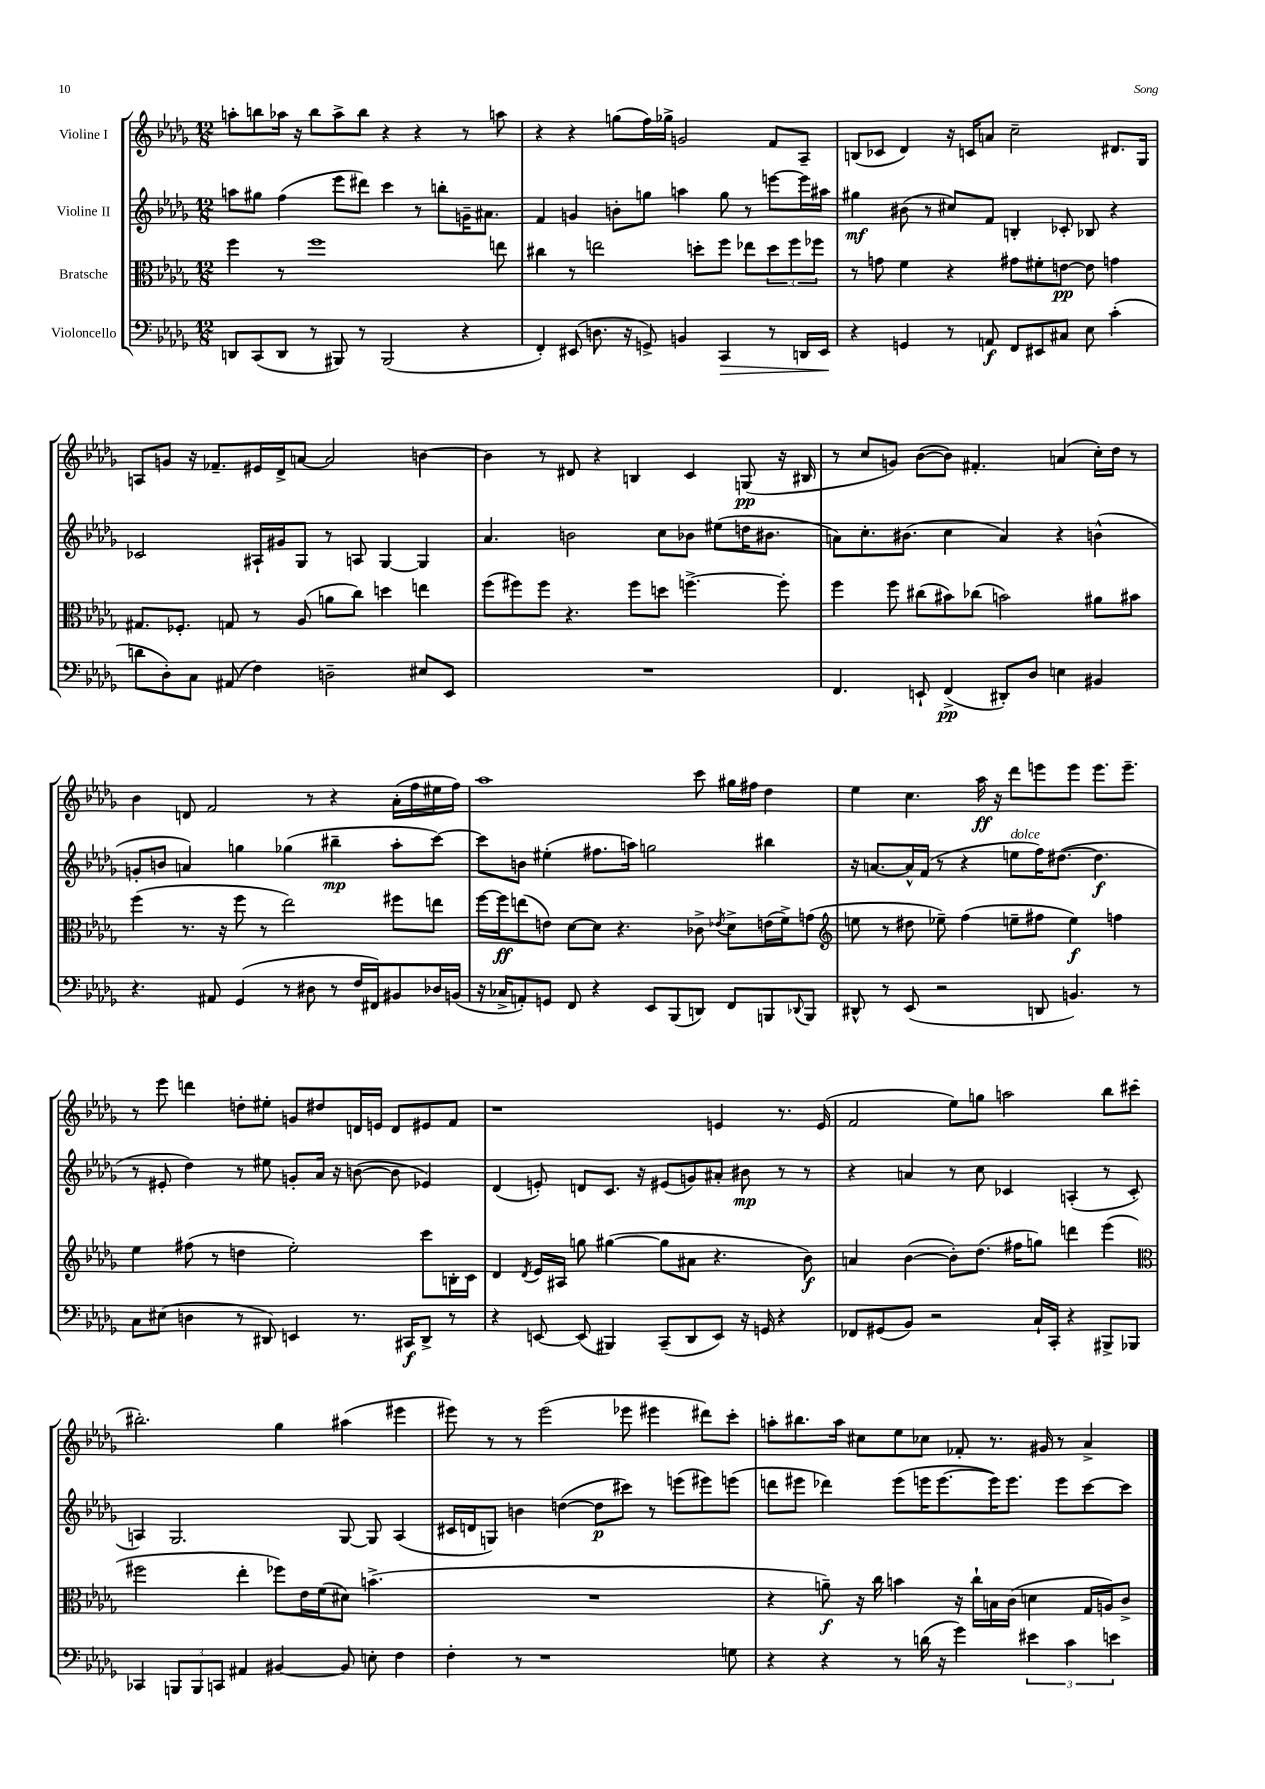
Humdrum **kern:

**kern	**dynam	**kern	**dynam	**kern	**dynam	**kern	**dynam
*part4	*part4	*part3	*part3	*part2	*part2	*part1	*part1
*staff4	*staff4	*staff3	*staff3	*staff2	*staff2	*staff1	*staff1
*I"Violoncello	*	*I"Bratsche	*	*I"Violine II	*	*I"Violine I	*
*clefF4	*	*clefC3	*	*clefG2	*	*clefG2	*
*k[b-e-a-d-g-]	*	*k[b-e-a-d-g-]	*	*k[b-e-a-d-g-]	*	*k[b-e-a-d-g-]	*
*M12/8	*	*M12/8	*	*M12/8	*	*M12/8	*
=82	=82	=82	=82	=82	=82	=82	=82
8DDn/L	.	4ff\	.	8aan\L	.	8aan'\L	.
(8CC/	.	.	.	8gg#X\J	.	8bbn\	.
8DD/J	.	8r	.	(4ff\	.	16aa-X\Jk	.
.	.	.	.	.	.	16r	.
8r	.	1ff	.	.	.	8bb\L	.
8BBB#X/)	.	.	.	8eee-\L	.	8aa-^\	.
8r	.	.	.	8ddd#X\J)	.	8bb\J	.
(2BBB#/	.	.	.	4ccc\	.	4r	.
.	.	.	.	8r	.	4r	.
.	.	.	.	8bbn'\L	.	.	.
4r	.	.	.	16gn~\K	.	8r	.
.	.	.	.	8.a#X\J	.	.	.
.	.	8een\	.	.	.	8aan\	.
=83	=83	=83	=83	=83	=83	=83	=83
4FF'/)	.	4cc#X\	.	4f/	.	4r	.
(8EE#X/	.	8r	.	4gn/	.	4r	.
8.Dn\	.	2een\	.	.	.	.	.
.	.	.	.	8bn'\L	.	(8ggn\L	.
16r	.	.	.	.	.	.	.
8GGn^/)	.	.	.	8ggn\J	.	16ff\L)	.
.	.	.	.	.	.	16gg-X^\JJ	.
4BBn/	.	.	.	4aan\	.	2gn/	.
.	.	8ddn'\L	.	.	.	.	.
!	!LO:HP:b	!	!	!	!	!	!
4CC/	>	8ff\J	.	8gg\	.	.	.
.	.	8ee-X\L	.	8r	.	.	.
8r	.	12dd\	.	[8eeen\L	.	8f/L	.
.	.	12ff\	.	.	.	.	.
16DDn/LL	.	.	.	16eee\L]	.	8A-~/J	.
.	.	12ff-X\J	.	.	.	.	.
16EE#/JJ	.	.	.	16aa#X\JJ	.	.	.
.	]	.	.	.	.	.	.
=84	=84	=84	=84	=84	=84	=84	=84
4r	.	8r	.	4gg#X\	mf	(8Bn/L	.
.	.	8gn\	.	.	.	8c-X/J	.
4GGn/	.	4f\	.	(8b#X\	.	4d-/)	.
.	.	.	.	8r	.	.	.
8r	.	4r	.	8cc#X/L)	.	16r	.
.	.	.	.	.	.	16cn/KL	.
8AAn/	f	.	.	8f/J	.	8an/J	.
8FF/L	.	8g#X\L	.	4Bn'/	.	2cc~\	.
8EE#X/	.	8f#X'\	.	.	.	.	.
8C#X/J	.	[8en\J	pp	8c-X'/	.	.	.
8E-\	.	8e\]	.	8B-X/	.	.	.
(4c'\	.	4gn\	.	4r	.	8.d#X/L	.
.	.	.	.	.	.	16G-/Jk	.
!!LO:LB:g=z
=85	=85	=85	=85	=85	=85	=85	=85
8dn\L	.	8.G#X/L	.	2c-X/	.	8An/L	.
8D-'\)	.	.	.	.	.	8gn/J	.
.	.	8.F-X'/J	.	.	.	.	.
8C\J	.	.	.	.	.	16r	.
.	.	.	.	.	.	8.f-X~/L	.
(8AA#X/	.	8Gn/	.	.	.	.	.
4F\)	.	8r	.	16A#X`/LL	.	16e#X/L	.
.	.	.	.	16g#X/J	.	16d-^/J	.
.	.	(8A-/	.	8G-/J	.	[8an/J	.
2Dn~\	.	8an\L	.	8r	.	2a/]	.
.	.	8cc\J)	.	8An/	.	.	.
.	.	4ddn\	.	[4G-/	.	.	.
8E#X/L	.	4een\	.	4G-/]	.	[4bn\	.
8EE-/J	.	.	.	.	.	.	.
=86	=86	=86	=86	=86	=86	=86	=86
1.r	.	(8ff\L	.	4.a-/	.	4b\]	.
.	.	8ff#X\)	.	.	.	.	.
.	.	8ff#\J	.	.	.	8r	.
.	.	4.r	.	2bn\	.	8d#X/	.
.	.	.	.	.	.	4r	.
.	.	8ff#\L	.	.	.	4Bn/	.
.	.	8ddn\J	.	8cc\L	.	.	.
.	.	[4.ffn^\	.	8b-X\J	.	4c/	.
.	.	.	.	(8ee#X\L	.	.	.
.	.	.	.	16ddn\K	.	(8Gn/	pp
.	.	.	.	8.b#X\J	.	.	.
.	.	8ff'\]	.	.	.	16r	.
.	.	.	.	.	.	16B#X/	.
=87	=87	=87	=87	=87	=87	=87	=87
4.FF/	.	4ff\	.	8an\L)	.	8r	.
.	.	.	.	8.cc'\	.	8cc/L	.
.	.	8ff\	.	.	.	8gn/J)	.
.	.	.	.	(8.b#X\J	.	.	.
8EEn`/	.	(8cc#X\L	.	.	.	([8b-\L	.
(4FF^/	pp	8b#X\)	.	4cc\	.	8b-\J])	.
.	.	(8cc-X\J	.	.	.	4.f#X'/	.
8DD#X'/L)	.	2bn\)	.	4a/)	.	.	.
8D-/J	.	.	.	.	.	.	.
4En\	.	.	.	4r	.	(4an/	.
4BB#X/	.	8a#X\L	.	(4bn^^\	.	16cc'\LL)	.
.	.	.	.	.	.	16dd-\JJ	.
.	.	8b#X\J	.	.	.	8r	.
!!LO:LB:g=z
=88	=88	=88	=88	=88	=88	=88	=88
4.r	.	(4ff\	.	8gn'/L	.	4b-\	.
.	.	.	.	8bn/J	.	.	.
.	.	8.r	.	4an/)	.	8dn/	.
8AA#X/	.	.	.	.	.	2f/	.
.	.	16r	.	.	.	.	.
(4GG-/	.	8ff\	.	4ggn\	.	.	.
.	.	8r	.	.	.	.	.
8r	.	2ee-\)	.	(4gg-X\	.	.	.
8D#X\	.	.	.	.	.	8r	.
8r	.	.	.	4bb#X~\	mp	4r	.
16F/LL	.	.	.	.	.	.	.
16FF#X/J)	.	.	.	.	.	.	.
8BB#X/	.	8ff#X\L	.	8aa-'\L	.	(16a-'\LL	.
.	.	.	.	.	.	16ff\	.
16D-X/L	.	8een\J	.	[8ccc\J)	.	16ee#X\	.
(16BBn/JJ	.	.	.	.	.	16ff\JJ)	.
=89	=89	=89	=89	=89	=89	=89	=89
16r	.	[16ff\LL	.	8ccc\L]	.	1aa-	.
16C-X^/KL	.	16ff\J]	ff	.	.	.	.
8AAn'/)	.	(8een\	.	8bn\J	.	.	.
8GGn/J	.	8en\J)	.	(4ee#X'\	.	.	.
8FF/	.	[8d-\L	.	.	.	.	.
4r	.	8d-\J]	.	8.ff#X\L	.	.	.
.	.	4.r	.	.	.	.	.
.	.	.	.	16aan\Jk)	.	.	.
8EE-/L	.	.	.	2ggn\	.	.	.
(8BBB-/	.	.	.	.	.	.	.
8DDn/J)	.	8c-X^\	.	.	.	8ccc\	.
.	.	8qe-X/	.	.	.	.	.
8FF/L	.	8d-^\L	.	.	.	16gg#X\LL	.
.	.	.	.	.	.	16ff#X\JJ	.
8BBBn/	.	(16en\L	.	4bb#X\	.	4dd-\	.
.	.	16f^\J)	.	.	.	.	.
8qqDD-X/	.	.	.	.	.	.	.
8BBB/J	.	(8gn\J	.	.	.	.	.
=90	=90	=90	=90	=90	=90	=90	=90
*	*	*clefG2	*	*	*	*	*
8DD#X^^/	.	8een\	.	16r	.	4ee-\	.
.	.	.	.	[8.an/L	.	.	.
8r	.	8r	.	.	.	.	.
(8EE-/	.	8dd#X\	.	16a^^/L]	.	4.cc\	.
.	.	.	.	(16f/JJ	.	.	.
2r	.	8ee-X~\)	.	8r	.	.	.
.	.	(4ff\	.	4r	.	.	.
.	.	.	.	.	.	16aa-\	ff
.	.	.	.	.	.	16r	.
!	!	!	!	!LO:TX:a:i:t=dolce	!	!	!
.	.	8een~\L	.	8een\L	.	8ddd-\L	.
8DDn/	.	8ff#X\J	.	16ff\K)	.	8eeen\	.
.	.	.	.	([8.dd#X\J	.	.	.
4.BBn/)	.	4ee\)	f	.	.	8eee\J	.
.	.	.	.	4.dd#\]	f	8.eee\L	.
.	.	4ffn\	.	.	.	.	.
.	.	.	.	.	.	8.eee~\J	.
8r	.	.	.	.	.	.	.
!!LO:LB:g=z
=91	=91	=91	=91	=91	=91	=91	=91
8C\L	.	4ee-\	.	8r	.	8r	.
(8E#X\J	.	.	.	8e#X'/	.	8eee-\	.
4Dn\	.	(8ff#X\	.	4dd-\)	.	4dddn\	.
.	.	8r	.	.	.	.	.
8r	.	4ddn\	.	8r	.	8ddn'\L	.
8DD#X/)	.	.	.	8ee#X\	.	8ee#X'\J	.
4EEn/	.	2ee-'\)	.	8gn'/L	.	8gn/L	.
.	.	.	.	16a-/Jk	.	8dd#X/	.
.	.	.	.	16r	.	.	.
8.r	.	.	.	([8bn\	.	16dn/L	.
.	.	.	.	.	.	16en/JJ	.
.	.	.	.	8b\]	.	8d/L	.
16CC#X/KL	f	.	.	.	.	.	.
8DD#^/J	.	8ccc\L	.	4e-X/)	.	8e#X/	.
8r	.	16Bn'\L	.	.	.	8f/J	.
.	.	16c\JJ	.	.	.	.	.
=92	=92	=92	=92	=92	=92	=92	=92
4r	.	4d-/	.	(4d-/	.	1r	.
.	.	8qd-/	.	.	.	.	.
[8EEn/	.	16e-/LL	.	8en'/)	.	.	.
.	.	16A#X/JJ	.	.	.	.	.
(8EE/]	.	8ggn\	.	8dn/L	.	.	.
4BBB#X/)	.	([4gg#X\	.	8.c/J	.	.	.
.	.	.	.	16r	.	.	.
(8CC~/L	.	8gg#\L]	.	(8e#X/L	.	.	.
8DD-/	.	8a#X\J	.	8gn/)	.	.	.
8EE/J)	.	4.r	.	8a#X'/J	.	4en/	.
16r	.	.	.	8b#X\	mp	.	.
16GGn/	.	.	.	.	.	.	.
4r	.	.	.	8r	.	8.r	.
.	.	8b-\)	f	8r	.	.	.
.	.	.	.	.	.	(16e/	.
=93	=93	=93	=93	=93	=93	=93	=93
8FF-X/L	.	4an/	.	4r	.	2f/	.
(8GG#X/	.	.	.	.	.	.	.
8BB-/J)	.	([4b-\	.	4an/	.	.	.
2r	.	.	.	.	.	.	.
.	.	8b-'\L])	.	8r	.	8ee-\L)	.
.	.	(8.dd-\J	.	8cc\	.	8ggn\J	.
.	.	.	.	4c-X/	.	2aan\	.
.	.	16ff#X\KL	.	.	.	.	.
16C`/LL	.	8ggn\J)	.	.	.	.	.
16CC'/JJ	.	.	.	.	.	.	.
4r	.	4dddn\	.	(4An'/	.	.	.
8BBB#X^/L	.	(4eee-\	.	8r	.	8bb-\L	.
8BBB-X/J	.	.	.	8c-'/	.	(8ccc#X\J	.
!!LO:LB:g=z
=94	=94	=94	=94	=94	=94	=94	=94
*	*	*clefC3	*	*	*	*	*
4CC-X/	.	2ff#X\	.	4An/)	.	2.bb#X'\)	.
12BBBn/L	.	.	.	2.G-/	.	.	.
12BBB/	.	.	.	.	.	.	.
12CCn/J	.	.	.	.	.	.	.
4AA#X/	.	4ee-'\	.	.	.	.	.
[4BB#X/	.	8ff-X\L)	.	.	.	4gg-\	.
.	.	16e-\L	.	.	.	.	.
.	.	(16f\J	.	.	.	.	.
8BB#/]	.	8d#X\J)	.	[8G-/	.	(4aa#X\	.
8En'\	.	(4.bn^\	.	8G-/]	.	.	.
4F\	.	.	.	(4A/	.	4eee#X\	.
=95	=95	=95	=95	=95	=95	=95	=95
4F'\	.	1.r	.	16c#X/LL	.	8eee#X\)	.
.	.	.	.	16dn/J	.	.	.
.	.	.	.	8Gn/J)	.	8r	.
8r	.	.	.	4bn\	.	8r	.
1r	.	.	.	.	.	(2eee#\	.
.	.	.	.	([4ddn\	.	.	.
.	.	.	.	8dd\L]	p	.	.
.	.	.	.	8ccc#X\J)	.	8eee-X\	.
.	.	.	.	8r	.	4eee#X\	.
.	.	.	.	(8eeen\L	.	.	.
.	.	.	.	8eee#X\)	.	8ddd#X\L)	.
8Gn\	.	.	.	(8eeen\J	.	8ccc'\J	.
=96	=96	=96	=96	=96	=96	=96	=96
4r	.	4r	.	8dddn\L	.	8aan'\L	.
.	.	.	.	8eee#X\J	.	8.bb#X\	.
4r	.	8an~\)	f	4ddd-X\)	.	.	.
.	.	.	.	.	.	16aa\Jk	.
.	.	16r	.	.	.	8cc#X\L	.
.	.	16cc\	.	.	.	.	.
8r	.	4bn\	.	(8eee#\L	.	8ee-\	.
(16dn\	.	.	.	16eeen\K	.	8cc-X\J	.
16r	.	.	.	[8.eee\	.	.	.
4g-\)	.	16r	.	.	.	8f-X'/	.
.	.	16cc`\LL	.	.	.	.	.
.	.	16Bn\	.	16eee\K])	.	8.r	.
.	.	(16c\JJ	.	8.eee\J	.	.	.
6e#X\	.	4dn\	.	.	.	.	.
.	.	.	.	.	.	16g#X/	.
.	.	.	.	8eee\L	.	8r	.
6c\	.	.	.	.	.	.	.
.	.	16G-/LL	.	[8ccc\	.	4a-^/	.
.	.	16An/J)	.	.	.	.	.
6en\	.	.	.	.	.	.	.
.	.	8c^/J	.	8ccc\J]	.	.	.
==	==	==	==	==	==	==	==
*-	*-	*-	*-	*-	*-	*-	*-
